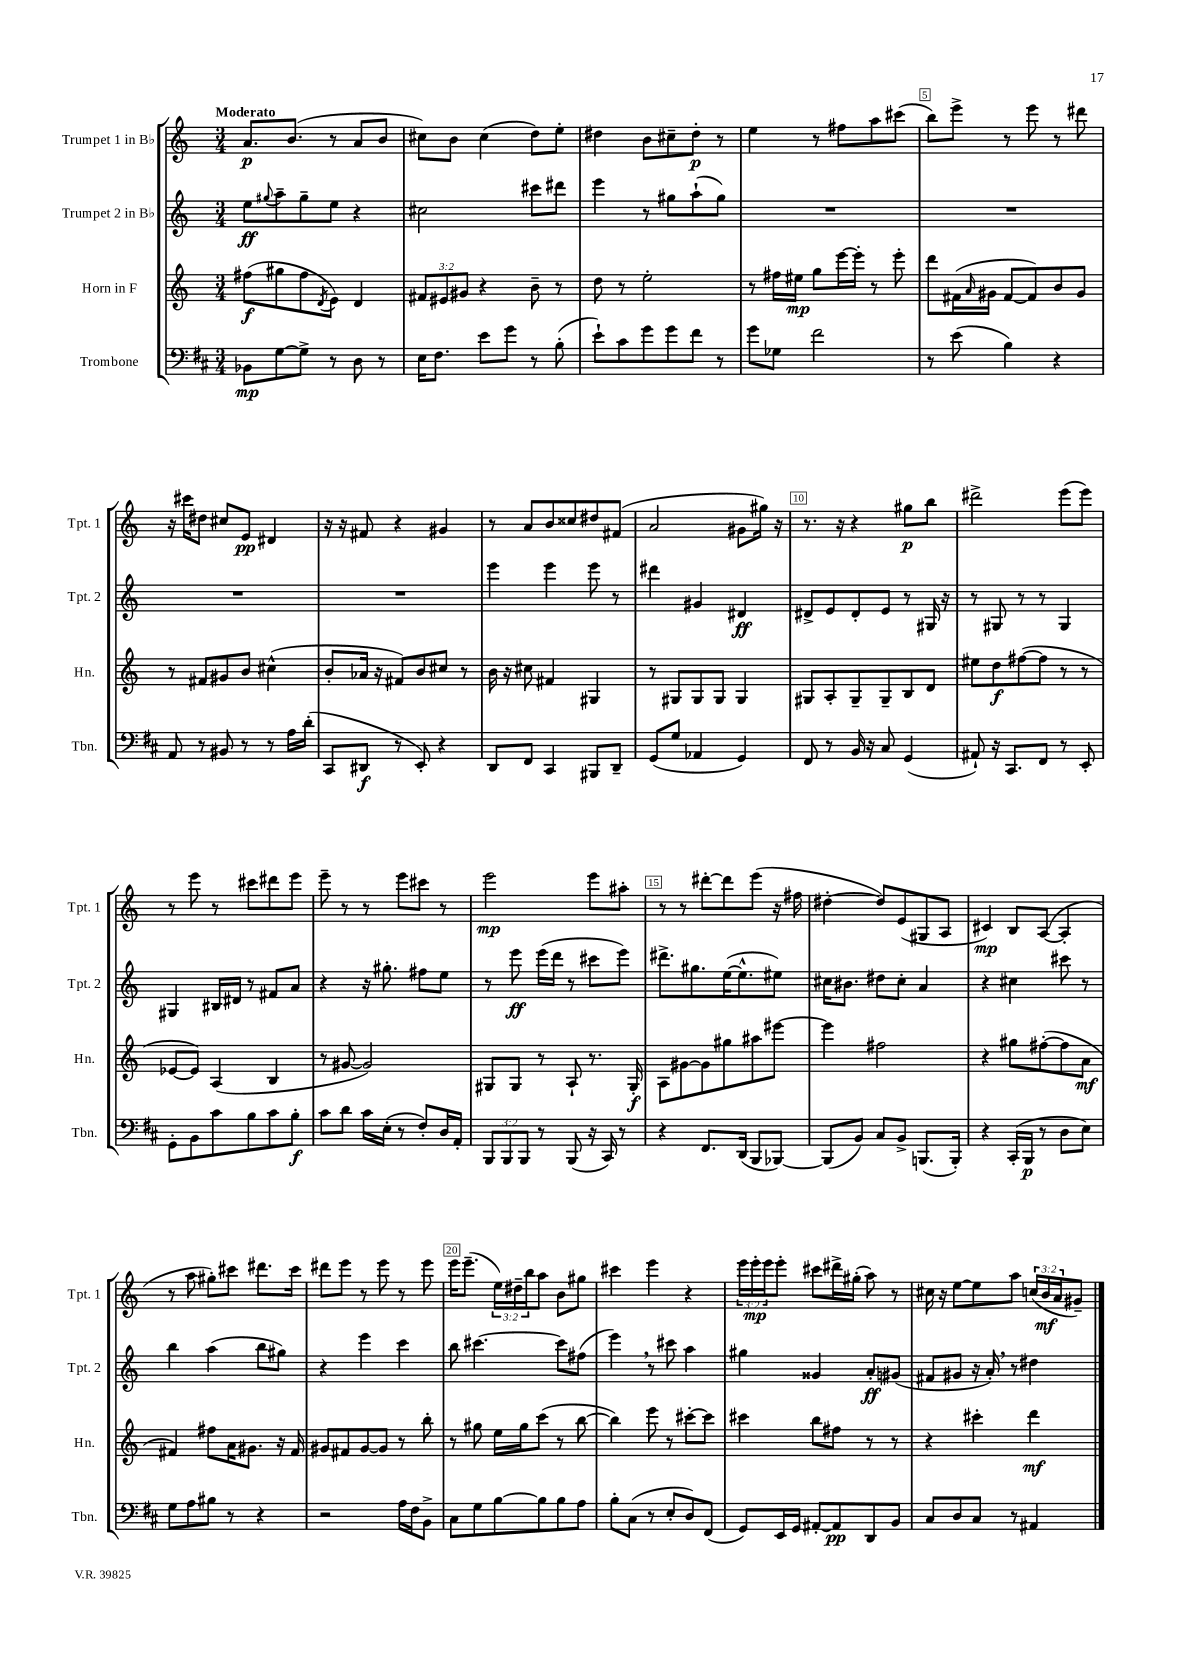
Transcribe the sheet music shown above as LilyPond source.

<<
\new StaffGroup <<
\new Staff = "s0" \with { instrumentName = "Trumpet 1 in Bb" shortInstrumentName = "Tpt. 1" } {
    \clef treble \key c \major \numericTimeSignature \time 3/4 \override Staff.TupletNumber.text = #tuplet-number::calc-fraction-text \tempo "Moderato"
    a'8.\p b'8.( r8 a'8 b'8 |
    cis''8) b'8 cis''4( d''8) e''8-. |
    dis''4 b'8 cis''8-- dis''8-.\p r8 |
    e''4 r8 fis''8 a''8 cis'''8( |
    b''8) e'''8-> r8 e'''8 r8 dis'''8 |
    r16 cis'''16 dis''8 cis''8 e'8\pp dis'4 |
    r16 r16 fis'8 r4 gis'4 |
    r8 a'8 b'8 cisis''8 dis''8 fis'8( |
    a'2 gis'8 gis''16) r16 |
    r8. r16 r4 gis''8\p b''8 |
    dis'''2-> e'''8( e'''8) |
    r8 e'''8 r8 cis'''8 dis'''8 e'''8 |
    e'''8-- r8 r8 e'''8 cis'''8 r8 |
    e'''2\mp e'''8 ais''8-. |
    r8 r8 dis'''8~-. dis'''8 e'''8( r16 fis''16 |
    dis''4~-. dis''8) e'8( gis8 a8 |
    cis'4\mp) b8 a8~( a4-. |
    r8 a''8 gis''8-.) cis'''8 dis'''8. cis'''16 |
    dis'''8 e'''8 r8 e'''8 r8 e'''8 |
    e'''16 e'''8.--( \tuplet 3/2 { e''16) dis''16-- b''16 } a''8 b'8 gis''8 |
    cis'''4 e'''4 r4 |
    \tuplet 3/2 { e'''16 e'''16-.\mp e'''16 } e'''8-. cis'''8 dis'''16-> gis''16-.( a''8) r8 |
    cis''16 r16 e''8~ e''8 a''8 \tuplet 3/2 { c''16( b'16\mf a'16 } gis'8--) \bar "|." |
}
\new Staff = "s1" \with { instrumentName = "Trumpet 2 in Bb" shortInstrumentName = "Tpt. 2" } {
    \clef treble \key c \major \numericTimeSignature \time 3/4
    e''8\ff \appoggiatura { gis''8 } a''8-- gis''8-- e''8 r4 |
    cis''2 cis'''8 dis'''8 |
    e'''4 r8 gis''8 a''8-!( gis''8) |
    R2. |
    R2. |
    R2. |
    R2. |
    e'''4 e'''4 e'''8 r8 |
    dis'''4 gis'4 dis'4\ff |
    dis'8-> e'8 dis'8-. e'8 r8 gis16 r16 |
    r8 gis8 r8 r8 gis4 |
    gis4 bis16 dis'16 r8 fis'8 a'8 |
    r4 r16 gis''8.-. fis''8 e''8 |
    r8 e'''8\ff e'''16( d'''16 r8 cis'''8 e'''8) |
    dis'''8.-> gis''8. e''16~( e''8.-^ eis''8) |
    cis''16 bis'8. dis''8 cis''8-. a'4 |
    r4 cis''4 cis'''8 r8 |
    b''4 a''4( b''8 gis''8) |
    r4 e'''4 c'''4 |
    b''8 cis'''4.~ cis'''8 fis''8( |
    e'''4) \breathe r8 cis'''8 a''4 |
    gis''4 gisis'4 a'8-.\ff gis'8( |
    fis'8 gis'8 r16 a'16-.) \breathe r8 dis''4 \bar "|." |
}
\new Staff = "s2" \with { instrumentName = "Horn in F" shortInstrumentName = "Hn." } {
    \clef treble \key c \major \numericTimeSignature \time 3/4 \override Staff.TupletNumber.text = #tuplet-number::calc-fraction-text
    fis''8\f( gis''8 fis''8 \acciaccatura { d'8 } e'8) d'4 |
    \tuplet 3/2 { fis'8 eis'8 gis'8 } r4 b'8-- r8 |
    d''8 r8 e''2-. |
    r8 fis''16 eis''16\mp g''8 e'''16~ e'''16-. r8 e'''8-. |
    d'''8 fis'16( \grace { a'16 } gis'16 fis'8~ fis'8) b'8 gis'8 |
    r8 fis'8 gis'8 b'8 cis''4-^( |
    b'8-. aes'16 r16 fis'8) b'8 cis''8 r8 |
    b'16 r16 cis''8 fis'4 gis4 |
    r8 gis8 gis8 gis8 gis4 |
    gis8 a8-. gis8-- gis8-- b8 d'8 |
    eis''8 d''8\f fis''8~( fis''8 r8 r8 |
    ees'8~ ees'8) a4( b4 |
    r8 gis'8~ gis'2) |
    gis8 gis8 r8 a8-! r8. gis16-.\f |
    a8 gis'8~ gis'8 gis''8 ais''8 eis'''8~ |
    eis'''4 fis''2 |
    r4 gis''8 fis''8~-.( fis''8 a'8\mf |
    fis'4) fis''8 a'16 gis'8. r16 fis'16 |
    gis'8 fis'8 gis'8~ gis'8 r8 b''8-. |
    r8 gis''8 e''16 gis''16 c'''8( r8 b''8~ |
    b''4) e'''8 r8 cis'''8~-. cis'''8 |
    cis'''4 b''8 fis''8 r8 r8 |
    r4 cis'''4-. d'''4\mf \bar "|." |
}
\new Staff = "s3" \with { instrumentName = "Trombone" shortInstrumentName = "Tbn." } {
    \clef bass \key d \major \numericTimeSignature \time 3/4 \override Staff.TupletNumber.text = #tuplet-number::calc-fraction-text
    bes,8\mp g8~ g8-> r8 d8 r8 |
    e16 fis8. e'8 g'8 r8 b8-.( |
    e'8-!) cis'8 g'8 g'8 fis'8 r8 |
    g'8 ges8 fis'2 |
    r8 e'8( b4) r4 |
    a,8 r8 bis,8 r8 r8 a16 d'16-.( |
    cis,8 dis,8\f r8 e,8-.) r4 |
    d,8 fis,8 cis,4 bis,,8 d,8-- |
    g,8( g8 aes,4 g,4) |
    fis,8 r8 b,16 r16 cis8 g,4( |
    ais,8-!) r16 cis,8. fis,8 r8 e,8-. |
    g,8-. b,8 cis'8 b8 cis'8 b8-.\f |
    cis'8 d'8 cis'16 e16-.( r8 fis8-.) d16 a,16-. |
    \tuplet 3/2 { b,,8 b,,8 b,,8 } r8 b,,8( r16 cis,16) r8 |
    r4 fis,8. d,16( b,,8 bes,,8~) |
    bes,,8( b,8) cis8 b,8-> b,,8.( b,,16-.) |
    r4 cis,16-.( b,,16\p r8 d8 e8) |
    g8 a8 bis8 r8 r4 |
    r2 a16 fis16 b,8-> |
    cis8 g8 b8~ b8 b8 a8 |
    b8-. cis8( r8 e8-. d8) fis,8( |
    g,8) e,16 g,16 ais,8~-. ais,8\pp d,8 b,8 |
    cis8 d8 cis8 r8 ais,4 \bar "|." |
}
>>
>>
\layout { \context { \Score \override BarNumber.break-visibility = ##(#f #t #t) barNumberVisibility = #(every-nth-bar-number-visible 5) \override BarNumber.stencil = #(make-stencil-boxer 0.1 0.3 ly:text-interface::print) } }
